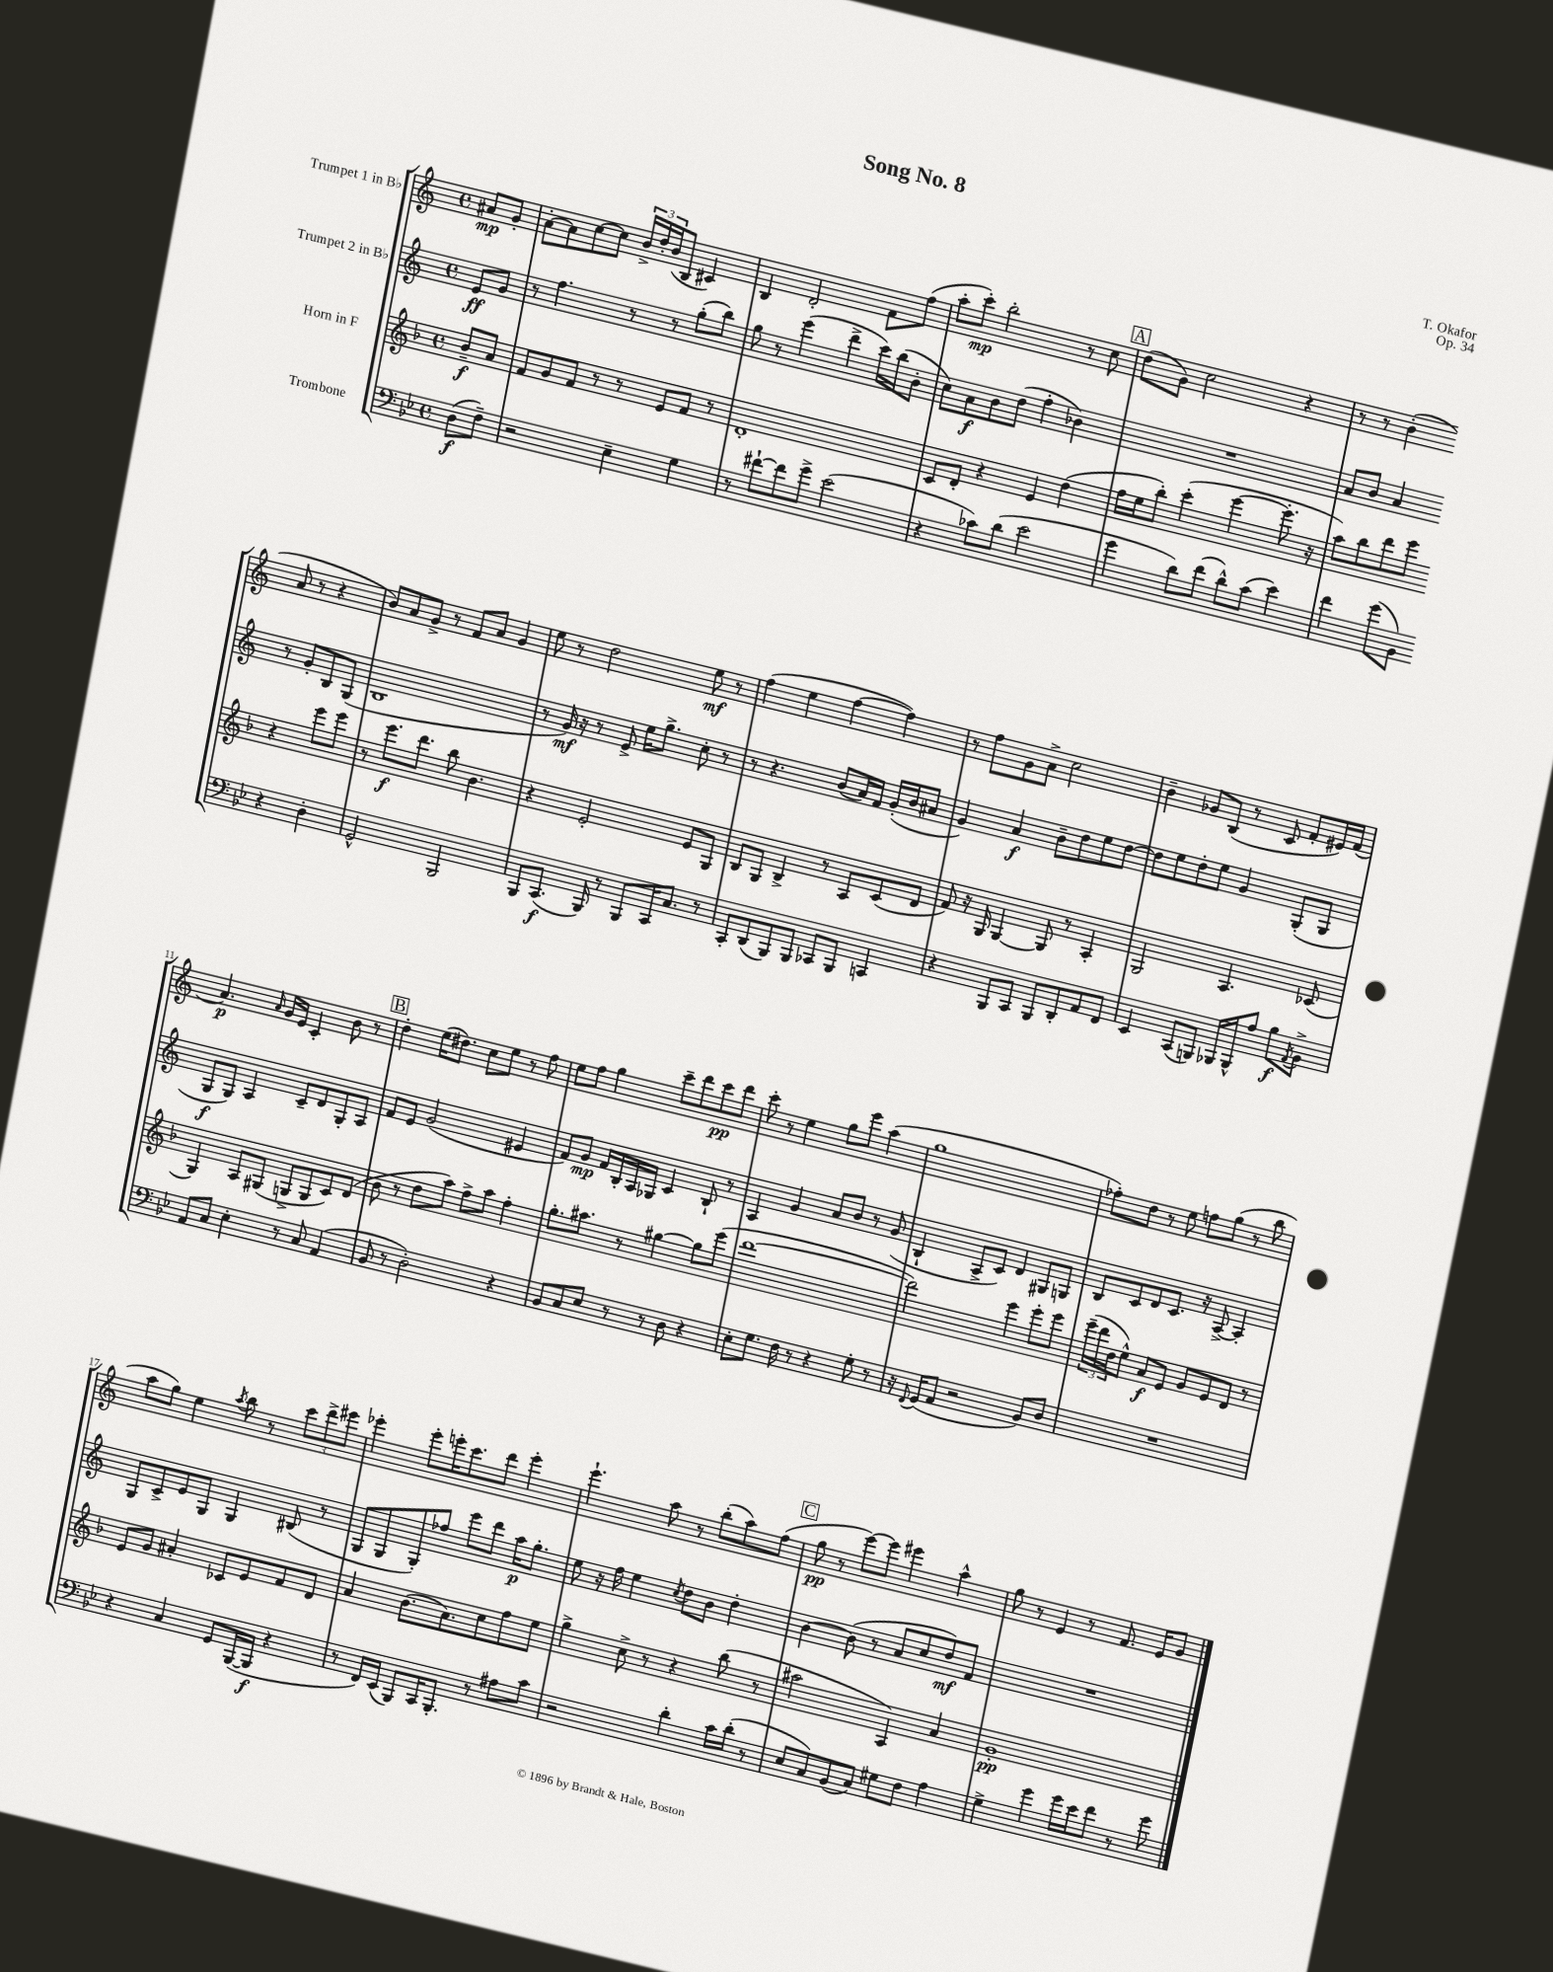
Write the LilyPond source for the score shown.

\header { title = "Song No. 8" composer = "T. Okafor" opus = "Op. 34" }
<<
\new StaffGroup <<
\new Staff = "s0" \with { instrumentName = "Trumpet 1 in Bb" } {
    \clef treble \key c \major \defaultTimeSignature \time 4/4 \partial 4
    ais'8\mp g'8-. |
    a'8~-. a'8 c''8~ c''8 \tuplet 3/2 { b'16-> d''16-. b'16( } b8 cis'4) |
    b4 d'2-. f'8 f''8( |
    a''8-. c'''8-.\mp) b''2-. r8 c''8 |
    \mark \markup { \box "A" } d''8( g'8) c''2 r4 |
    r8 r8 b'4-.( a'8 r8 r4 |
    b'8) a'8 g'8-> r8 f'8 a'8 g'4 |
    e''8 r8 d''2 e''8\mf r8 |
    f''4( e''4 f''4~ f''4) |
    r8 f''8 g'8 a'8-> c''2 |
    b'4-- ges'8 b8( r8 c'8 f'8-. eis'16) f'16( |
    a'4.\p) \grace { a'16 } g'16 e'16 c'4-. b'8 r8 |
    \mark \markup { \box "B" } d''4-. e''16( dis''8.) c''8 e''8 r8 f''8 |
    e''8 f''8 g''4 c'''8-- d'''8 c'''8\pp d'''8 |
    c'''8-. r8 e''4 g''8 e'''8 a''4( |
    g''1 |
    fes''8-.) d''8 r8 e''8 f''8 g''8( r8 b''8 |
    a''8 g''8) e''4 \acciaccatura { a''8 } b''8 r8 \tuplet 3/2 { c'''8 d'''8-> eis'''8 } |
    ees'''4-. ees'''8-. e'''16-. c'''8. d'''8 e'''4-. |
    e'''4.-! a''8 r8 b''8-.( a''8) f''8( |
    \mark \markup { \box "C" } g''8\pp r8 e'''8~) e'''8 eis'''4 a''4-^ |
    g''8 r8 e'4 r8 f'8. e'16 g'8 \bar "|." |
}
\new Staff = "s1" \with { instrumentName = "Trumpet 2 in Bb" } {
    \clef treble \key c \major \defaultTimeSignature \time 4/4 \partial 4
    e'8\ff g'8 |
    r8 f''4. r8 r8 g''8-.( b''8) |
    g''8 r8 e'''4( d'''4-> c'''16) b''16( b'8-. |
    c''8) a'8\f b'8 d''8( f''4-. bes'4) |
    \mark \markup { \box "A" } R1 |
    a'8 b'8 a'4 r8 g'8-. b8 g8( |
    b1 |
    r8 g'16\mf) r16 r8 e'8-> e''16 g''8.-> c''8-. r8 |
    r8 r4. b'8( a'16) f'16 g'16-.( b'16 ais'8 |
    g'4) a'4\f b'8-- d''8 e''8 d''8~ |
    d''8 e''8 d''8-. e''8 g'4 g8-.( g8 |
    g8\f g8) a4 c'8-- d'8 g8-. a8 |
    \mark \markup { \box "B" } f'8 e'8 g'2( eis'4 |
    f'8) g'8\mp f'16 b16-. a16 ges16 c'4 b8-! r8 |
    a4 g'4 a'8 b'8 r8 g'8( |
    b4-! a8-> c'8) d'4 gis8 g8 |
    b8 c'8 d'8 c'8. r16 a8~-> a4-. |
    g8 c'8-> e'8 g8 g4 bis8( r8 |
    g8 g8 g8-.) fes''8 e'''8 d'''8 a''16\p g''8.-. |
    e''8 r16 f''16 e''4 \acciaccatura { c''8 } d''8 b'8 d''4-. |
    \mark \markup { \box "C" } b'4~ b'8( r8 a'8 c''8 d''8\mf) f'8 |
    R1 \bar "|." |
}
\new Staff = "s2" \with { instrumentName = "Horn in F" } {
    \clef treble \key f \major \defaultTimeSignature \time 4/4 \partial 4
    bes'8--\f a'8 |
    f'8 g'8 f'8 r8 r8 e'8 f'8 r8 |
    d'1-. |
    c'8 d'8-. r4 e'4 d''4( |
    \mark \markup { \box "A" } f''16 e''16 bes''8-.) c'''4-.( e'''4~ e'''8.-. r16 |
    a''8) bes''8 d'''8 e'''8 r4 e'''8 e'''8 |
    r8 e'''8.\f d'''8. bes''8 bes'4. |
    r4 e'2-. e'8 g8 |
    bes8 g8 bes4-> r8 a8 c'8( d'8 |
    f'8) r16 g16 g4~ g8 r8 a4-. |
    g2 a4. ces'8( |
    g4) a8 gis8( g8-> g8 c'8) d'8( |
    \mark \markup { \box "B" } bes'8 r8 d''8 a''8) f''8-> a''8 f''4-. |
    g''8.-. ais''8. r8 gis''4~ gis''8 e'''8( |
    d'''1~ |
    d'''2) e'''4 e'''8-. e'''8 |
    \tuplet 3/2 { e'''16--( d'''16 d''16 } e''8-^) a'8\f e'8 g'8 e'8 d'8 r8 |
    e'8 g'8 ais'4-. ces'8 e'8 f'8 d'8 |
    a'4 bes'8.( a'8.) c''8 f''8 e''8 |
    g''4-> c''8-> r8 r4 bes''8( r8 |
    \mark \markup { \box "C" } ais''2 a4) a'4 |
    g'1-.\pp \bar "|." |
}
\new Staff = "s3" \with { instrumentName = "Trombone" } {
    \clef bass \key bes \major \defaultTimeSignature \time 4/4 \partial 4
    d8\f( f8--) |
    r2 ees4-- g4 |
    r8 fis'8~-! fis'8 g'8-> ees'2( |
    r4 ces'8) d'8( ees'2 |
    \mark \markup { \box "A" } g'4 d'8) f'8( d'8-^) c'8( ees'4) |
    f'4 g'8( bes,8) r4 d4-. |
    g,2-^ bes,,2 |
    bes,,8 c,8.\f( bes,,16) r8 bes,,8 c,16 c8. r8 |
    c,8-. d,8( bes,,8) bes,,8 ces,8 bes,,8 c,4 |
    r4 bes,,8 c,8 bes,,8 d,8-. a,8 f,8 |
    ees,4 c,8( b,,8) bes,,16 bes,,16-^ a8 bes8\f \acciaccatura { a,8 } bes,8-> |
    a,8 c8 ees4-. r8 c8 a,4( |
    \mark \markup { \box "B" } bes,8 r8 d2-.) r4 |
    bes,8 c8 ees8 r8 r8 d8 r4 |
    ees8-. g8. f16 r8 r4 g8-. r8 |
    r16 \appoggiatura { f,8 } g,16( a,8 r2 bes,8) d8 |
    R1 |
    r4 c4 g,8 bes,,16~( bes,,16\f r4 |
    r8 f,16) ees,16( bes,,8) c,16 bes,,8.-. r8 ais8 c'8 |
    r2 d'4-. c'16 d'16-.( r8 |
    \mark \markup { \box "C" } ees8 c8) bes,8( c8) gis8 f8 a4 |
    g4-> g'4 g'16 ees'16 f'8 r8 g'8 \bar "|." |
}
>>
>>
